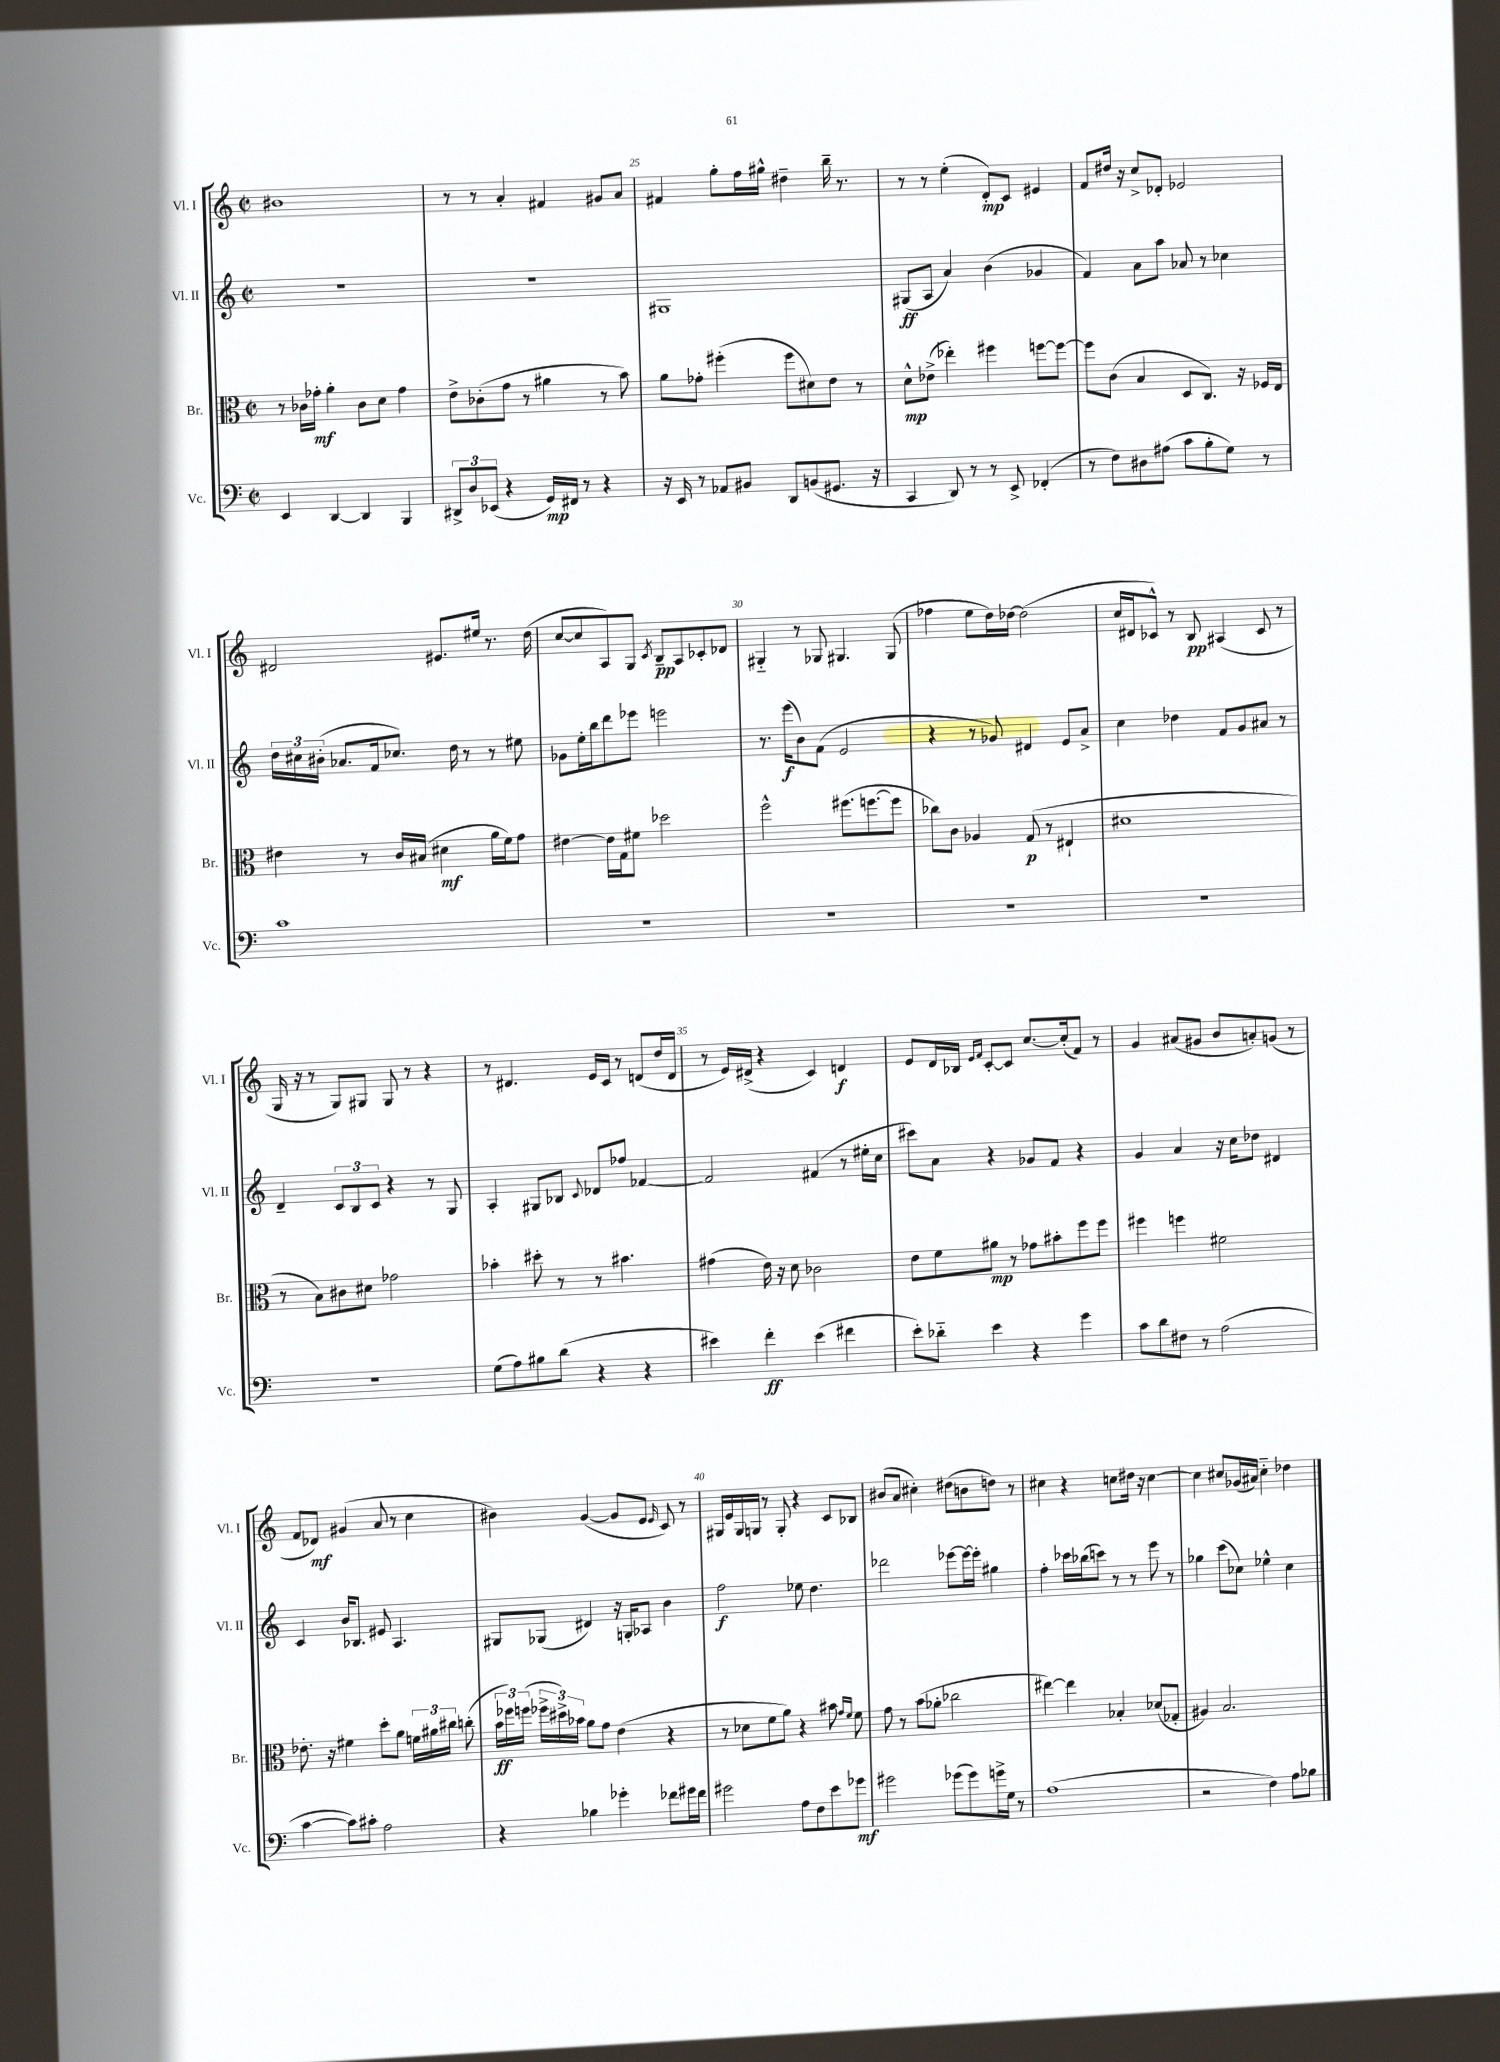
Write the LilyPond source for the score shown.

<<
\new StaffGroup <<
\new Staff = "s0" \with { instrumentName = "Vl. I" shortInstrumentName = "Vl. I" } {
    \clef treble \key c \major \defaultTimeSignature \time 2/2
    \autoBeamOff bis'1 |
    r8 r8 a'4-. fis'4 gis'8[ a'8] |
    fis'4 g''8[-. f''16 gis''16]-^ dis''4-- b''16-- r8. |
    r8 r8 e''4-.( d'8[-.\mp) c'8] eis'4 |
    f'8[ dis''16] r16 c''8[-> des'8]-. ees'2 |
    dis'2 eis'8.[ eis''16] r8. d''16( |
    c''8[~ c''8 a8) g8] \acciaccatura { c'8 } b8[--\pp a8 ces'8-. des'8] |
    gis4-_ r8 ges8 gis4. gis8( |
    fes''4 e''8[ d''16) des''16]~ des''2( |
    c''16[ dis'16 ces'8]-^) r8 b8\pp ais4( ces'8 r8 |
    g16 r16 r8 g8[) gis8] gis8 r8 r4 |
    r8 dis'4. e'16[ c'16] r8 d'8[( d''16 d'16] |
    r8 e'16[) dis'16]->( r4 c'4) d'4\f |
    e'8[ d'16 bes16] \grace { e'16[ f'16] } c'8[~-. c'8] c''8.[~ c''16-.( f'8]) r8 |
    g'4 ais'8[( gis'8] b'8[ a'8-.) g'8]( r8 |
    f'8[ des'8]\mf) gis'4( a'8 r8 c''4 |
    bis'4) g'4~( g'8[ e'8] \grace { e'16 } c'8) r8 |
    gis16[ e'16 gis16 g16] r8 g8-. r4 c'8[ bes8] |
    bis'8[( a'8] cis''4-.) dis''8[( b'8 d''8]) r8 |
    cis''4 r4 c''8[ dis''16] r16 c''4~ |
    c''4 cis''8[ ges'16( ais'16]) cis''4-_ des''4 \bar "|." |
}
\new Staff = "s1" \with { instrumentName = "Vl. II" shortInstrumentName = "Vl. II" } {
    \clef treble \key c \major \defaultTimeSignature \time 2/2
    \autoBeamOff R1 |
    R1 |
    gis1 |
    gis8[\ff( a8] a'4) b'4( ges'4 |
    f'4) a'8[ a''8] aes'8 r8 ces''4 |
    \tuplet 3/2 { d''16[ cis''16 bis'16]-.( } aes'8.[ f'16 ces''8.]) d''16 r8 r8 eis''8 |
    ges'8[ e''16-. b''16 d'''8 ees'''8] e'''2 |
    r8. e'''16[\f( b'8) f'8]( e'2 |
    r4 r8 ges'8) dis'4 e'8[ a'8]-> |
    c''4 des''4 f'8[ g'8 ais'8] r8 |
    d'4-- \tuplet 3/2 { c'8[ b8 c'8] } r4 r8 g8 |
    a4-. gis8[ bes8] \appoggiatura { c'8 } des'8[ fes''8] fes'4~ |
    fes'2 fis'4( r8 eis''16[-. c''16] |
    cis'''8[) a'8] r4 ges'8[ f'8] r4 |
    g'4 a'4 r16 c''16[ des''8] dis'4 |
    c'4 b'16[ bes8.] eis'8 a4. |
    gis8[ ges8]( dis'4) r16 g16[-. aes8] b'4 |
    f''2\f ees''8 d''4. |
    des'''2 ees'''8[~ ees'''16~ ees'''16]-. gis''4 |
    f''4-. ces'''16[ bes''16( c'''8]) r8 r8 e'''8 r8 |
    ges''4 c'''8[( ces''8]) ees''4-^ ces''4 \bar "|." |
}
\new Staff = "s2" \with { instrumentName = "Br." shortInstrumentName = "Br." } {
    \clef alto \key c \major \defaultTimeSignature \time 2/2
    \autoBeamOff r8 ces'16[ ges'16]-.\mf a'4-. ces'8[ d'8] ges'4 |
    e'8[-> ces'8-.( g'8] r8 ais'4 r8 b'8) |
    a'8[ ges'8]-. fis''4-.( fis''8[ dis'8) e'8] r8 |
    d'8[-^\mp ees'8]->( ees''4-.) fis''4 f''8[~ f''8]~ |
    f''8[ c'8]( b4 d8[ c8.]) r16 fes16[ e16] |
    eis'4 r8 c'16[ bis16]( dis'4\mf a'16[ f'16) g'8] |
    eis'4~ eis'16[ g16 fis'8] des''2 |
    f''2-^ fis''8.[( f''8.~ f''8] |
    ces''8[) c'8] aes4 g8\p( r8 eis4-! |
    dis'1 |
    r8 b8[) cis'8 dis'8] ges'2 |
    bes'4-. dis''8-. r8 r8 bis'4. |
    gis'4( e'16) r16 d'8 ces'2 |
    e'8[ f'8 ais'8]\mp r8 ges'8[ bis'8-. f''8 f''8] |
    fis''4 f''4 fis'2 |
    ees'8.-. r16 fis'4 d''8[-. a'8] \tuplet 3/2 { f'16[ ais'16 cis''16] } c''8-.( |
    \tuplet 3/2 { b'16[\ff fes''16) f''16]( } \tuplet 3/2 { fes''16[-> dis''16->) bes'16] } a'8[ g'8] e'4( r4 |
    r8 des'8[ f'8 a'8]) r4 bis'8 \grace { g'16[ f'16] } f'8 |
    g'8 r8 b'8[( aes'8]-. ces''2 |
    eis''4~) eis''4 bes4-. des'8[( ges8]-. |
    ais4) b2. \bar "|." |
}
\new Staff = "s3" \with { instrumentName = "Vc." shortInstrumentName = "Vc." } {
    \clef bass \key c \major \defaultTimeSignature \time 2/2
    \autoBeamOff e,4 d,4~ d,4 b,,4 |
    \tuplet 3/2 { dis,8[-> d8 ees,8]( } r4 g,16[\mp) fis,16] r8 r4 |
    r16 e,16 r8 aes,8[ bis,8] d,8[ b,8( gis,8.] r16 |
    c,4 d,8) r8 r8 e,8-> fes,4-.( |
    r8 f8[) dis8 ais8]( c'8[ b8-. g8]) r8 |
    c'1 |
    R1 |
    R1 |
    R1 |
    R1 |
    R1 |
    g8[( a8) bis8 d'8]( r4 r4 |
    eis'4) f'4-.\ff eis'4( fis'4 |
    e'8[-.) des'8]-_ e'4 r4 g'4 |
    c'8[ d'8 fis8] r8 a2( |
    c'4~ c'8[) cis'8]-. a2 |
    r4 bes4 ges'4-. fes'8[ gis'16 fes'16] |
    gis'2 a8[ f8 e'8 ges'8]\mf |
    gis'2 ges'8[( ges'8) g'16-> g16] r8 |
    a1( |
    r2 f4) a8[ bes8] \bar "|." |
}
>>
>>
\layout { \context { \Score currentBarNumber = #23 \override BarNumber.break-visibility = ##(#f #t #t) barNumberVisibility = #(every-nth-bar-number-visible 5) } }
